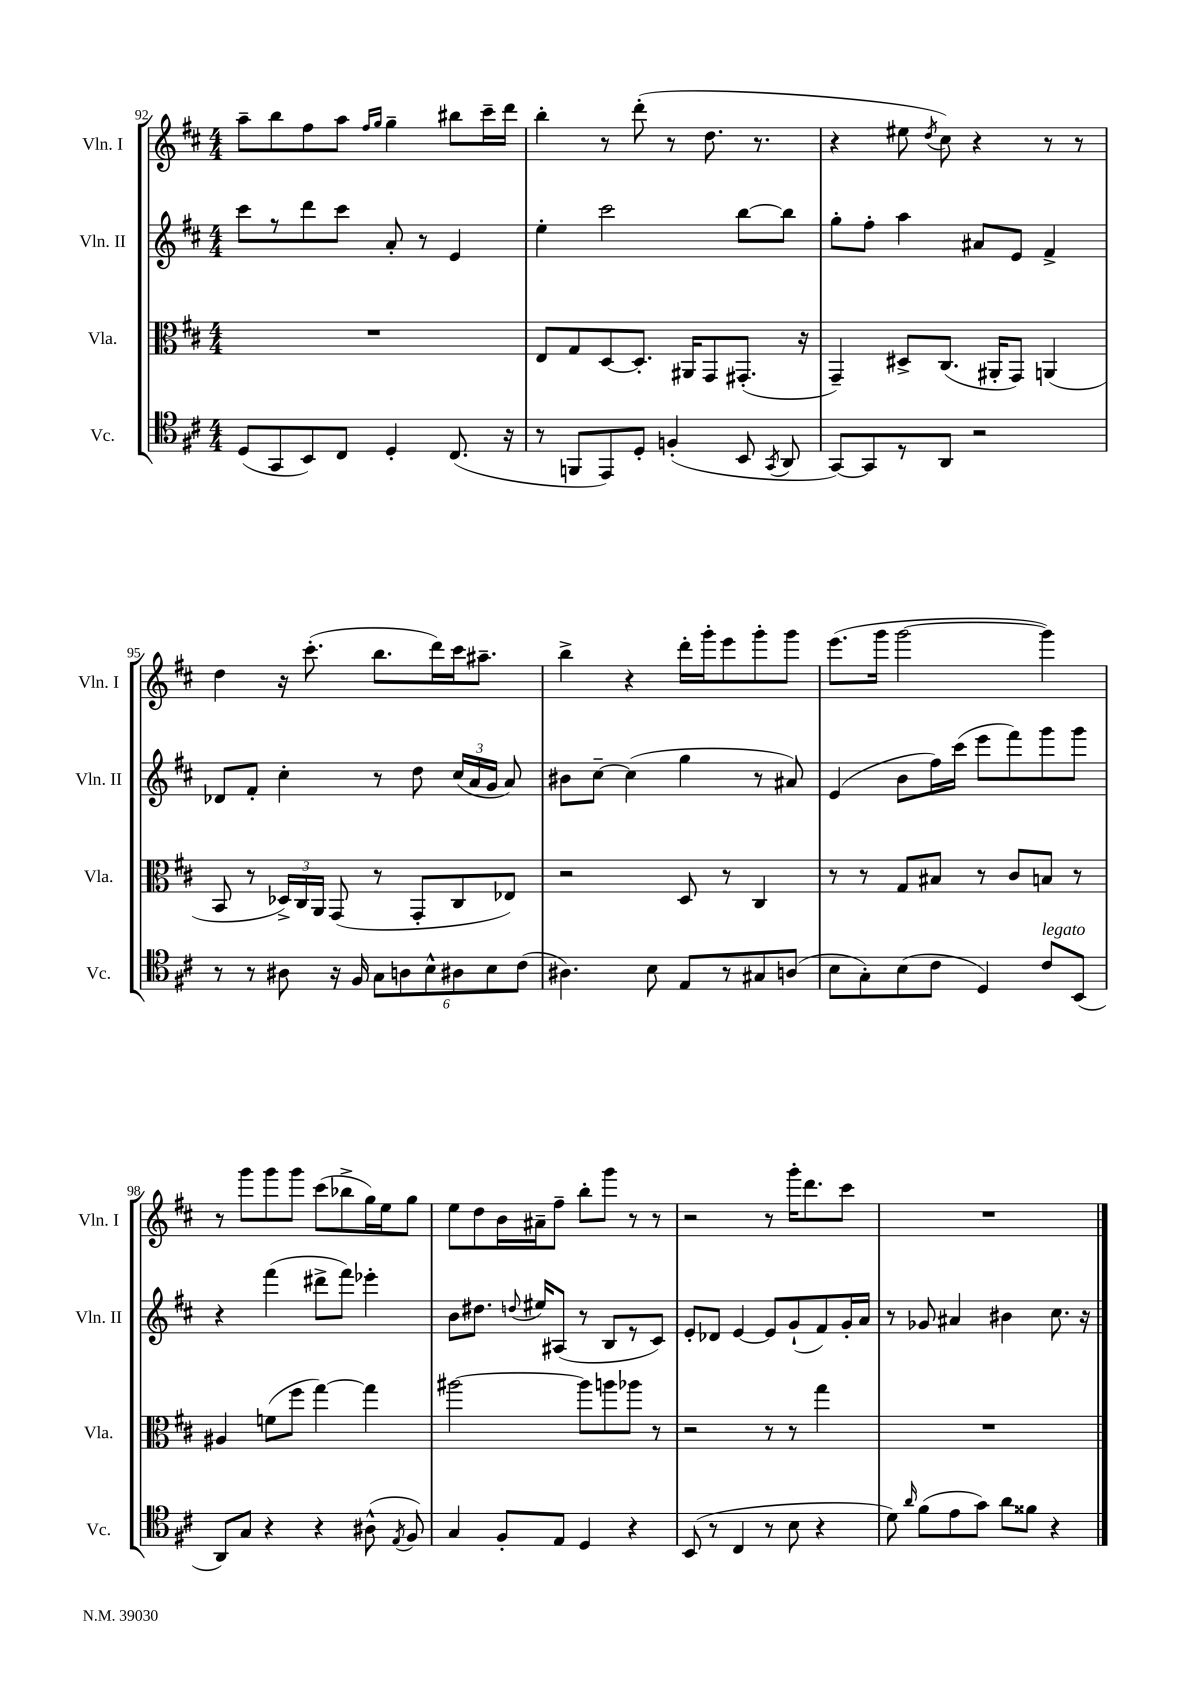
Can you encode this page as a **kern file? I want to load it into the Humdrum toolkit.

**kern	**kern	**kern	**kern
*part4	*part3	*part2	*part1
*staff4	*staff3	*staff2	*staff1
*I"Vc.	*I"Vla.	*I"Vln. II	*I"Vln. I
*I'Vc.	*I'Vla.	*I'Vln. II	*I'Vln. I
*clefC4	*clefC3	*clefG2	*clefG2
*k[f#c#]	*k[f#c#]	*k[f#c#]	*k[f#c#]
*M4/4	*M4/4	*M4/4	*M4/4
=92	=92	=92	=92
(8D/L	1r	8ccc#\L	8aa~\L
8GG/	.	8r	8bb\
8BB/)	.	8ddd\	8ff#\
8C#/J	.	8ccc#\J	8aa\J
.	.	.	16qqff#/LL
.	.	.	16qqgg/JJ
4D'/	.	8a'/	4gg~\
.	.	8r	.
(8.C#/	.	4e/	8bb#X\L
.	.	.	16ccc#~\L
16r	.	.	16ddd\JJ
=93	=93	=93	=93
8r	8E/L	4ee'\	4bb'\
8FFn/L	8G/	.	.
8EE/)	[8D/	2ccc#\	8r
8D'/J	8.D'/J]	.	(8ddd'\
(4Fn'/	.	.	8r
.	16AA#X/KL	.	.
.	8GG/	.	8.dd\
8BB/	(8.GG#X'/J	[8bb\L	.
.	.	.	8.r
8qGG/	.	.	.
8AA/	.	8bb\J]	.
.	16r	.	.
=94	=94	=94	=94
[8GG/L)	4GG~/)	8gg'\L	4r
8GG/]	.	8ff#'\J	.
8r	8D#X^/L	4aa\	8ee#X\
.	.	.	8qdd/
8AA/J	(8.C#/J	.	8cc#\)
2r	.	8a#X/L	4r
.	16AA#X'/KL	.	.
.	8GG/J)	8e/J	.
.	(4AAn/	4f#^/	8r
.	.	.	8r
!!LO:LB:g=z
=95	=95	=95	=95
8r	8BB/	8d-X/L	4dd\
8r	8r	8f#'/J	.
8A#X\	24D-X^/LL)	4cc#'\	16r
.	24C#/	.	.
.	.	.	(8.ccc#'\
.	24AA/JJ	.	.
16r	(8GG/	.	.
16F#/	.	.	.
12G\L	8r	8r	8.bb\L
12An\	.	.	.
.	8GG'/L	8dd\	.
12B^^\	.	.	.
.	.	.	16ddd\L)
12A#X\	8C#/	(24cc#/LL	16ccc#\J
.	.	24a/	.
.	.	.	8.aa#X~\J
12B\	.	24g/JJ	.
.	8E-X/J)	8a/)	.
(12c#\J	.	.	.
=96	=96	=96	=96
4.A#X\)	2r	8b#X\L	4bb^\
.	.	[8cc#~\J	.
.	.	(4cc#\]	4r
8B\	.	.	.
8E/L	8D/	4gg\	16ddd'\LL
.	.	.	16ggg'\J
8r	8r	.	8eee\
8G#X/	4C#/	8r	8ggg'\
(8An/J	.	8a#X/)	8ggg\J
=97	=97	=97	=97
8B\L	8r	(4e/	(8.eee\L
8G'\)	8r	.	.
.	.	.	16ggg\Jk
(8B\	8G/L	8b\L	[2ggg\
8c#\J	8B#X/J	16ff#\L)	.
.	.	(16ccc#\JJ	.
4D/)	8r	8eee\L	.
.	8c#/L	8fff#\)	.
!LO:TX:a:i:t=legato	!	!	!
8c#/L	8Bn/J	8ggg\	4ggg\])
(8BB/J	8r	8ggg\J	.
!!LO:LB:g=z
=98	=98	=98	=98
8AA/L)	4A#X/	4r	8r
8G/J	.	.	8ggg\L
4r	(8fn\L	(4fff#\	8ggg\
.	8ff#\J	.	8ggg\J
4r	[4gg\)	8ddd#X^\L	(8ccc#\L
.	.	8fff#\J)	8bb-X^\
(8A#X^^\	4gg\]	4eee-X'\	16gg\L)
.	.	.	16ee\J
8qE/	.	.	.
8F#/)	.	.	8gg\J
=99	=99	=99	=99
4G/	[2aa#X\	8b\L	8ee\L
.	.	8.dd#X\J	8dd\
8F#'/L	.	.	16b\L
.	.	8qqddn/	.
.	.	16ee#X/KL	16a#X~\J
8E/J	.	(8A#X/J	8ff#~\J
4D/	8aa#\L]	8r	8bb'\L
.	8aan\	8B/L	8ggg\J
4r	8aa-X\J	8r	8r
.	8r	8c#/J)	8r
=100	=100	=100	=100
(8BB/	2r	8e'/L	2r
8r	.	8d-X/J	.
4C#/	.	[4e/	.
8r	8r	8e/L]	8r
8B\	8r	(8g`/	16ggg'\KL
.	.	.	8.ddd\
4r	4gg\	8f#/)	.
.	.	16g'/L	8ccc#\J
.	.	16a/JJ	.
=101	=101	=101	=101
8d\)	1r	8r	1r
16qqa/	.	.	.
(8f#\L	.	8g-X/	.
8e\	.	4a#X/	.
8g\J)	.	.	.
8a\L	.	4b#X\	.
8f##X\J	.	.	.
4r	.	8.cc#\	.
.	.	16r	.
==	==	==	==
*-	*-	*-	*-
